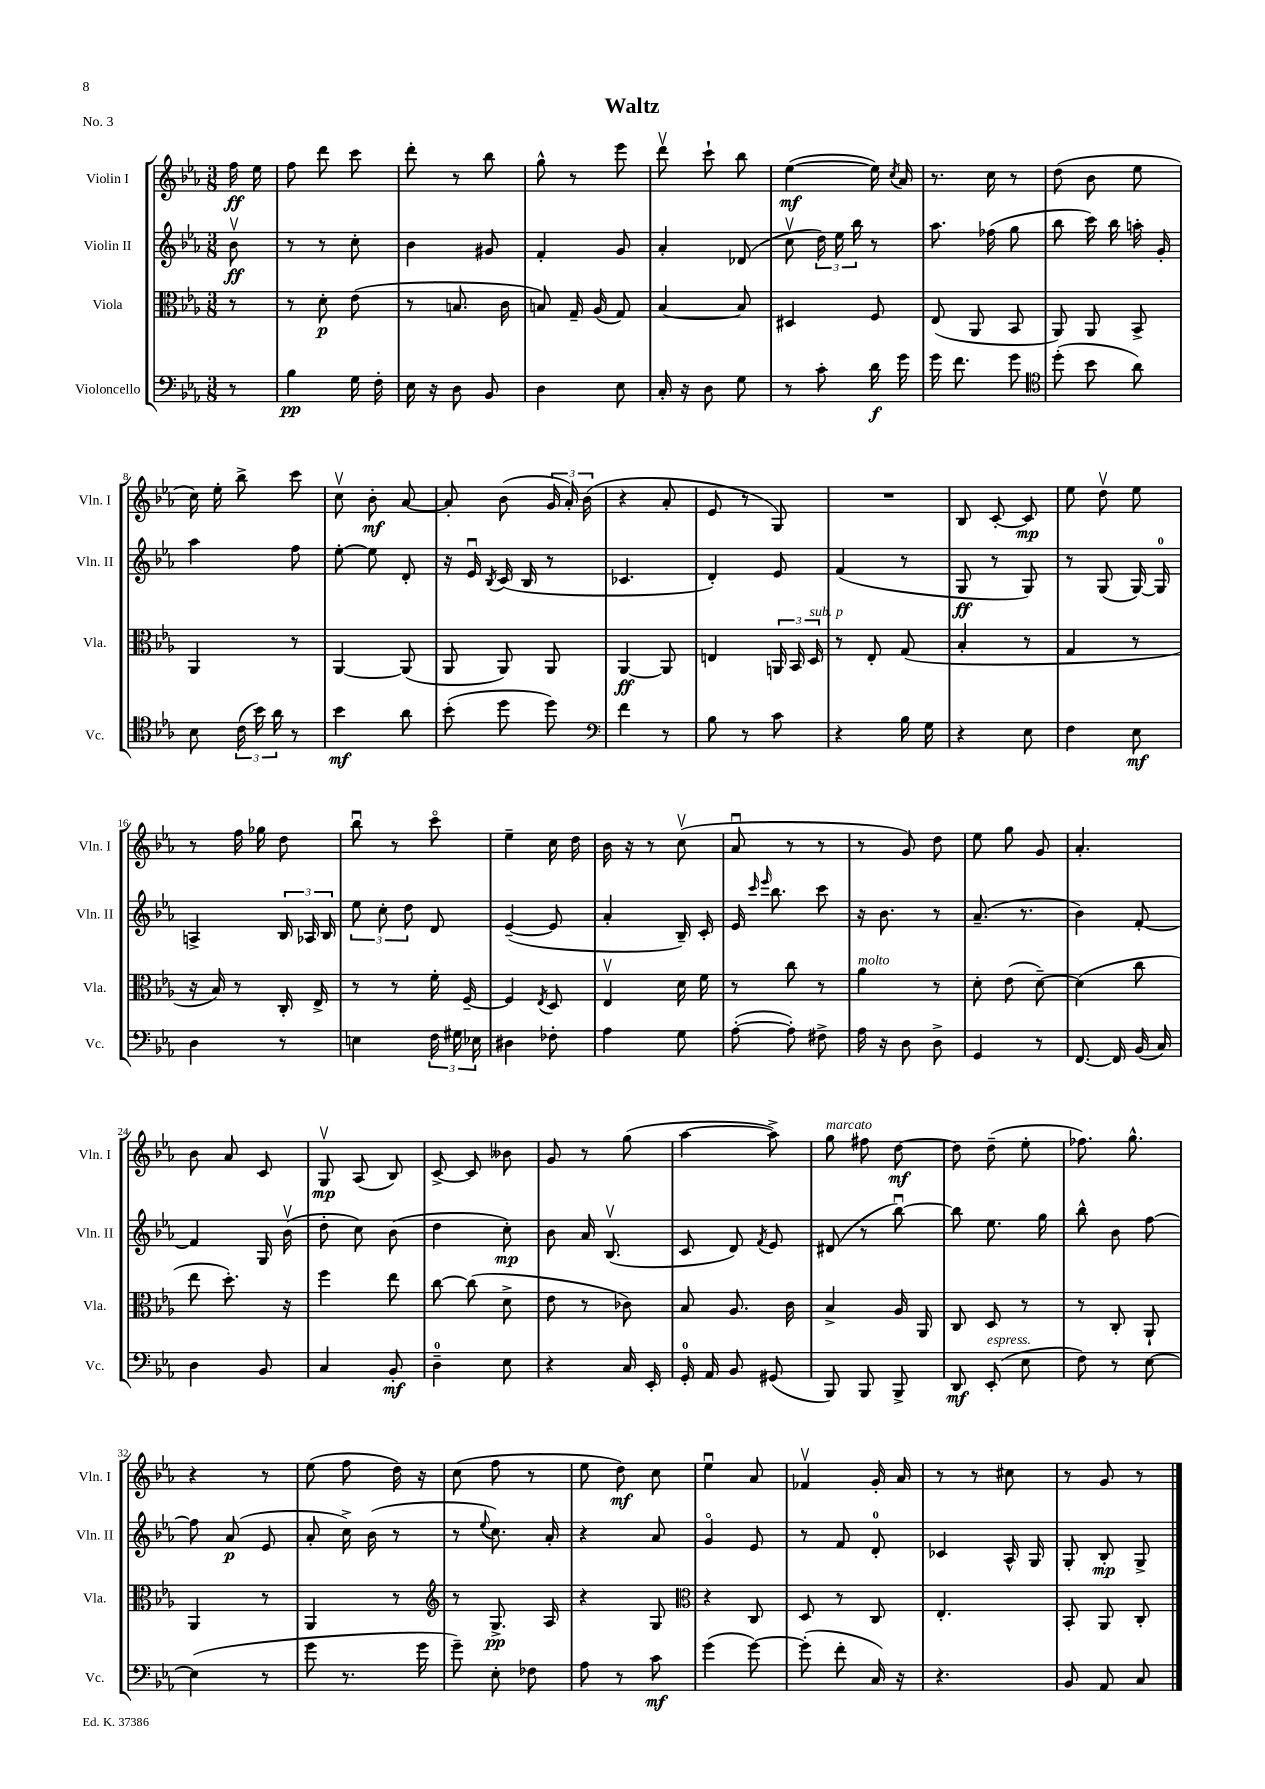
\header { title = "Waltz" piece = "No. 3" }
<<
\new StaffGroup <<
\new Staff = "s0" \with { instrumentName = "Violin I" shortInstrumentName = "Vln. I" } {
    \clef treble \key ees \major \numericTimeSignature \time 3/8 \partial 8
    \autoBeamOff f''16\ff ees''16 |
    f''8 d'''8 c'''8 |
    d'''8-. r8 bes''8 |
    g''8-^ r8 ees'''8 |
    d'''8\upbow c'''8-! bes''8 |
    ees''4~\mf( ees''16) \acciaccatura { c''8 } aes'16 |
    r8. c''16 r8 |
    d''8( bes'8 ees''8 |
    c''16) ees''16-. bes''8-> c'''8 |
    c''8\upbow bes'8-.\mf aes'8~ |
    aes'8-. bes'8( \tuplet 3/2 { g'16 aes'16-.) bes'16( } |
    r4 aes'8-. |
    ees'8 r8 g8) |
    R4. |
    bes8 c'8~-. c'8\mp |
    ees''8 d''8\upbow ees''8 |
    r8 f''16 ges''16 d''8 |
    bes''8\downbow r8 c'''8\flageolet |
    ees''4-- c''16 d''16 |
    bes'16 r16 r8 c''8\upbow( |
    aes'8\downbow r8 r8 |
    r8 g'8) d''8 |
    ees''8 g''8 g'8 |
    aes'4.-. |
    bes'8 aes'8 c'8 |
    g8\upbow\mp aes8( bes8) |
    c'8~-> c'8 beses'8 |
    g'8 r8 g''8( |
    aes''4~ aes''8->) |
    g''8^\markup { \italic "marcato" } fis''8 d''8~\mf |
    d''8 d''8--( ees''8-. |
    fes''8.) g''8.-^ |
    r4 r8 |
    ees''8( f''8 d''16) r16 |
    c''8( f''8 r8 |
    ees''8 d''8\mf) c''8 |
    ees''4\downbow aes'8 |
    fes'4\upbow g'16-. aes'16 |
    r8 r8 cis''8 |
    r8 g'8 r8 \bar "|." |
}
\new Staff = "s1" \with { instrumentName = "Violin II" shortInstrumentName = "Vln. II" } {
    \clef treble \key ees \major \numericTimeSignature \time 3/8 \partial 8
    \autoBeamOff bes'8\upbow\ff |
    r8 r8 c''8-. |
    bes'4 gis'8 |
    f'4-. g'8 |
    aes'4-. des'8( |
    c''8\upbow \tuplet 3/2 { d''16) ees''16 bes''16 } r8 |
    aes''8. fes''16( g''8 |
    bes''8 c'''16) bes''16 a''16-. g'16-. |
    aes''4 f''8 |
    ees''8~-. ees''8 d'8-. |
    r16 ees'16\downbow \acciaccatura { bes8 } c'16( bes16 r8 |
    ces'4. |
    d'4-.) ees'8 |
    f'4( r8 |
    g8\ff r8 g8) |
    r8 g8( g16~) g16-0 |
    a4-> \tuplet 3/2 { bes16 aes16 bes16 } |
    \tuplet 3/2 { ees''8 c''8-. d''8 } d'8 |
    ees'4~--( ees'8 |
    aes'4-. bes16--) c'16-. |
    ees'16 \grace { c'''16 ees'''16 } bes''8. c'''8 |
    r16 bes'8. r8 |
    aes'8.--( r8. |
    bes'4) f'8~-. |
    f'4 g16 bes'16\upbow( |
    d''8-. c''8) bes'8( |
    d''4 c''8-.\mp) |
    bes'8 aes'16 bes8.\upbow( |
    c'8 d'8) \acciaccatura { f'8 } ees'8 |
    dis'8( r8 bes''8~\downbow) |
    bes''8 ees''8. g''16 |
    bes''8-^ bes'8 f''8~ |
    f''8 aes'8\p( ees'8 |
    aes'8-. c''16->) bes'16( r8 |
    r8 \appoggiatura { ees''8 } c''8.) aes'16-. |
    r4 aes'8 |
    g'4\flageolet ees'8 |
    r8 f'8 d'8-0-. |
    ces'4 aes16-^ g16 |
    g8-. bes8-.\mp g8-> \bar "|." |
}
\new Staff = "s2" \with { instrumentName = "Viola" shortInstrumentName = "Vla." } {
    \clef alto \key ees \major \numericTimeSignature \time 3/8 \partial 8
    \autoBeamOff r8 |
    r8 d'8-.\p ees'8( |
    r8 b8. c'16 |
    b8) g16-- aes16( g8) |
    bes4~ bes8 |
    dis4 f8 |
    ees8( aes,8 bes,8 |
    aes,8) aes,8 bes,8-> |
    aes,4 r8 |
    aes,4~ aes,8( |
    aes,8 aes,8) aes,8 |
    aes,4~\ff aes,8 |
    e4 \tuplet 3/2 { a,16 bes,16 d16^\markup { \italic "sub. p" } } |
    r8 ees8-. g8( |
    bes4-. r8 |
    g4 r8 |
    r16 bes16) r8 c16-. ees16-> |
    r8 r8 f'16-. f16~-- |
    f4 \acciaccatura { ees8 } d8 |
    ees4\upbow d'16 f'16 |
    r8 c''8 r8 |
    aes'4^\markup { \italic "molto" } r8 |
    d'8-. ees'8( d'8~--) |
    d'4( c''8 |
    ees''8 d''8.-.) r16 |
    f''4 ees''8 |
    c''8~ c''8( d'8-> |
    ees'8 r8 ces'8) |
    bes8 aes8. c'16 |
    bes4-> aes16 aes,16 |
    c8 d8 r8 |
    r8 c8-. aes,8-! |
    aes,4 r8 |
    aes,4 r8 |
    \clef treble r8 g8.->\pp aes16 |
    r4 g8 |
    \clef alto r4 c8 |
    d8 r8 c8 |
    ees4.-. |
    bes,8-. aes,8 c8-. \bar "|." |
}
\new Staff = "s3" \with { instrumentName = "Violoncello" shortInstrumentName = "Vc." } {
    \clef bass \key ees \major \numericTimeSignature \time 3/8 \partial 8
    \autoBeamOff r8 |
    bes4\pp g16 f16-. |
    ees16 r16 d8 bes,8 |
    d4 ees8 |
    c16-. r16 d8 g8 |
    r8 c'8-. d'16\f g'16 |
    g'16 f'8. g'8 |
    \clef tenor d''8-.( bes'8 aes'8) |
    bes8 \tuplet 3/2 { c'16( bes'16) aes'16 } r8 |
    bes'4\mf aes'8 |
    bes'8-.( d''8 d''8) |
    \clef bass f'4 r8 |
    bes8 r8 c'8 |
    r4 bes16 g16 |
    r4 ees8 |
    f4 ees8\mf |
    d4 r8 |
    e4 \tuplet 3/2 { f16 gis16 ees16 } |
    dis4 fes8-. |
    aes4 g8 |
    aes8~-.( aes8-.) fis8-> |
    aes16 r16 d8 d8-> |
    g,4 r8 |
    f,8.~ f,16 bes,16( c16) |
    d4 bes,8 |
    c4 bes,8-.\mf |
    d4-0-- ees8 |
    r4 c16 ees,16-. |
    g,16-0-. aes,16 bes,8 gis,8( |
    bes,,8) bes,,8 bes,,8-> |
    d,8\mf ees,8-.^\markup { \italic "espress." }( ees8 |
    f8) r8 ees8~ |
    ees4( r8 |
    g'8 r8. g'16 |
    g'8--) ees8-. fes8 |
    aes8 r8 c'8\mf |
    g'4( g'8~) |
    g'8-.( f'8-. c16) r16 |
    r4. |
    bes,8 aes,8 c8 \bar "|." |
}
>>
>>
